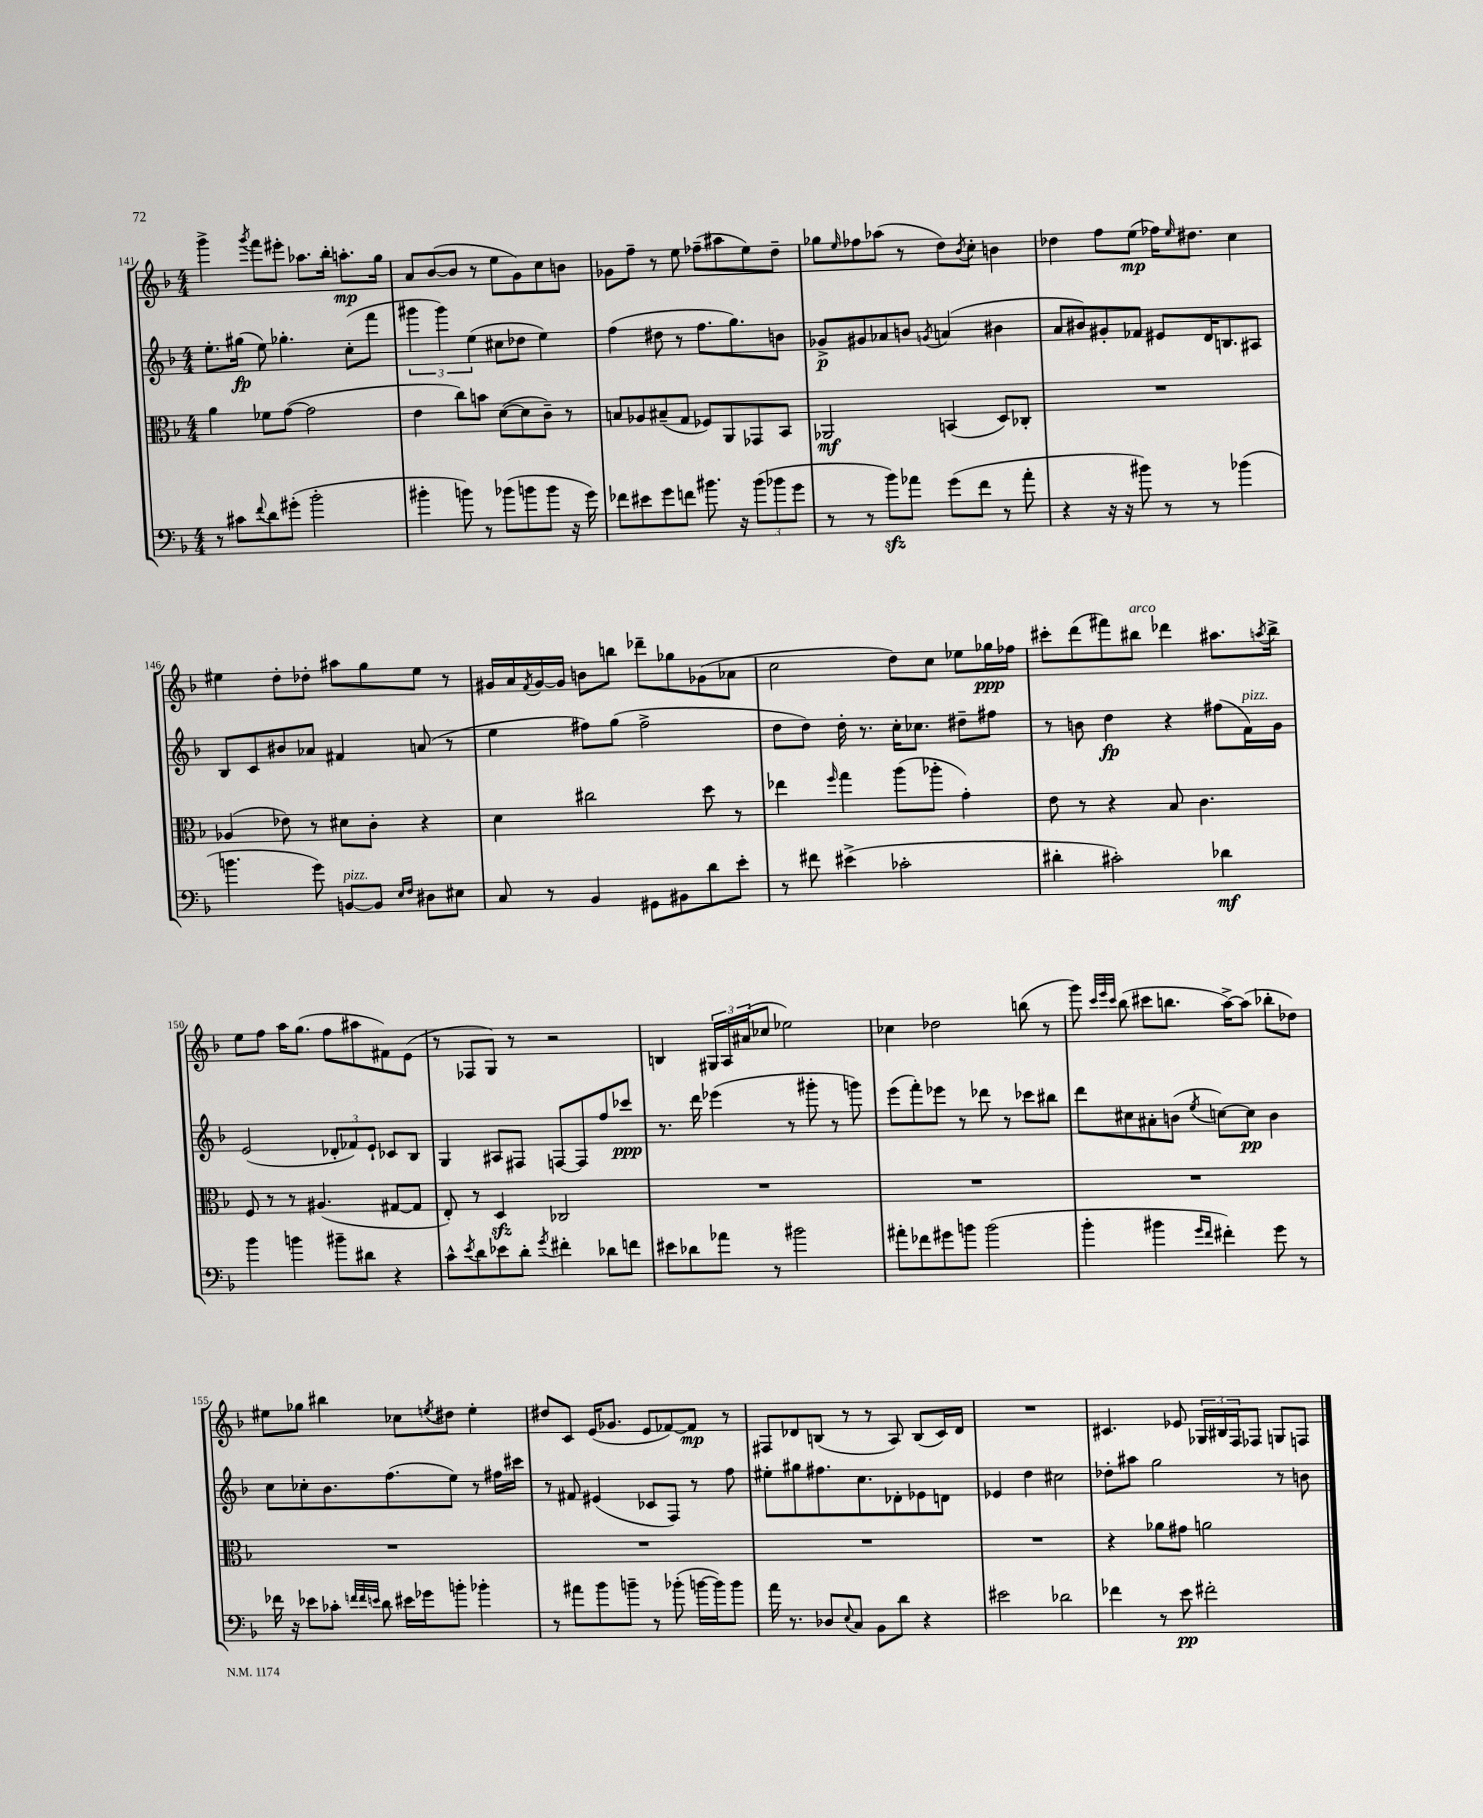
<<
\new StaffGroup <<
\new Staff = "s0" {
    \clef treble \key f \major \numericTimeSignature \time 4/4
    g'''4-> \acciaccatura { g'''8 } f'''8 eis'''8-. aes''8. bes''16-. a''8.-.\mp g''16 |
    a'8 bes'8~( bes'8 r8 e''8 g'8) c''8 b'8 |
    ges'8 f''8-- r8 e''8 fes''8--( ais''8 e''8) d''8-- |
    ges''8 \grace { e''16 } fes''8 aes''8( r8 d''8) \acciaccatura { bes'8 } c''8-. b'4 |
    des''4 f''8 e''8\mp( fes''16) \grace { e''16 } dis''8. c''4 |
    eis''4 d''8-. des''8-. ais''8 g''8 eis''8 r8 |
    gis'16 a'16 \acciaccatura { f'8 } gis'16~ gis'16 b'8 b''8 des'''8-- ges''8 ges'8( aes'8 |
    c''2 d''8) c''8 ees''8 ges''16\ppp fes''16 |
    cis'''8-. d'''8( fis'''8) bis''8^\markup { \italic "arco" } des'''4 ais''8. \acciaccatura { a''8 } bis''16-> |
    e''8 f''8 a''16 g''8.( f''8 ais''8 fis'8) e'8( |
    r8 fes8 g8) r8 r2 |
    b4 \tuplet 3/2 { gis16 a16 ais'16( } ces''8 ees''2) |
    ces''4 des''2 b''8( r8 |
    g'''8) \grace { c'''32 e'''32 c'''32 } bes''8( cis'''8 b''8. a''16~->) a''8( bes''8-. des''8) |
    eis''8 ges''8 bis''4 ces''8 \acciaccatura { e''8 } dis''8 e''4-. |
    dis''8 c'8 e'16( ges'8. e'8 fes'8~) fes'8\mp r8 |
    fis8 des'8 b8( r8 r8 a8) b8( c'16) des'16 |
    R1 |
    cis'4. ees'8 \tuplet 3/2 { ges16 bis16 f16 } fes8 g8 f8 \bar "|." |
}
\new Staff = "s1" {
    \clef treble \key f \major \numericTimeSignature \time 4/4
    e''8.-. gis''16\fp( e''8) ges''4.-. c''8-.( f'''8 |
    \tuplet 3/2 { gis'''4 gis'''4) e''4( } cis''8 des''8 e''4) |
    f''4( dis''8 r8 f''8. g''8.) b'8 |
    ges'8->\p gis'8 aes'8 b'8 \acciaccatura { g'8 } a'4( bis'4 |
    a'8 bis'8) gis'8-. fes'8 eis'8 d'16 b8. ais8 |
    bes8 c'8 bis'8 aes'8 fis'4 a'8( r8 |
    e''4 fis''8) g''8( fis''2-> |
    d''8 d''8) d''16-. r8. c''16-. ces''8. dis''8-- fis''8 |
    r8 b'8 d''4\fp r4 fis''8( f'16^\markup { \italic "pizz." }) g'16 |
    e'2( \tuplet 3/2 { des'8-. fes'8) e'8-! } ces'8 bes8 |
    g4 ais8 fis8 f8~ f8 f''8 ces'''8\ppp |
    r8. d'''16 ees'''4( r8 gis'''8-. r8 g'''8) |
    e'''8( f'''8-.) ees'''8 r8 des'''8 r8 ces'''8 bis''8 |
    d'''8 cis''8 ais'8-. b'8( \acciaccatura { e''8 } c''8~) c''8\pp b'4 |
    c''8 ces''8-. bes'8. f''8.( e''8) r8 fis''16 cis'''16 |
    r8 fis'8 eis'4( ces'8 f8) r8 f''8 |
    eis''8-. gis''8 fis''8. c''8. des'8-. ees'8 d'8 |
    ees'4 d''4 cis''2 |
    des''8-. ais''8 g''2 r8 b'8 \bar "|." |
}
\new Staff = "s2" {
    \clef alto \key f \major \numericTimeSignature \time 4/4
    a'4 fes'8 g'8~( g'2 |
    e'4 c''8) b'8 d'8~( d'8 c'8--) r8 |
    b8 aes8 bis8--( g8 fes8) a,8 ges,8 bes,8 |
    aes,2\mf b,4( d8) ces8-. |
    R1 |
    aes4( ees'8) r8 dis'8 c'8-. r4 |
    d'4 cis''2 d''8 r8 |
    ees''4 \grace { f''16 } g''4 a''8( aes''8-. g'4-.) |
    e'8 r8 r4 bes8 c'4. |
    f8 r8 r8 ais4.( gis8~ gis8 |
    e8-.) r8 d4\sfz ces2 |
    R1 |
    R1 |
    R1 |
    R1 |
    R1 |
    R1 |
    R1 |
    r4 aes'8 gis'8 a'2 \bar "|." |
}
\new Staff = "s3" {
    \clef bass \key f \major \numericTimeSignature \time 4/4
    r8 cis'8 \appoggiatura { f'8 } d'8 gis'8-.( bes'2-. |
    bis'4-. b'8) r8 bes'8( b'8 b'8 r16 g'16) |
    fes'8 eis'8 g'8 f'8 bis'8. r16 \tuplet 3/2 { bis'8( bes'8 g'8 } |
    r8 r8 bes'8\sfz) aes'8 g'8( f'8 r8 aes'8-. |
    r4 r16 r16 bis'8) r8 r8 bes'4( |
    b'4. g'8) b,8~^\markup { \italic "pizz." } b,8 \grace { e16 f16 } dis8 eis8 |
    c8 r8 bes,4 gis,8 bis,8 d'8 e'8-. |
    r8 fis'8 eis'4->( ces'2-. |
    dis'4-. cis'2-.) des'4\mf |
    bes'4 b'4 bis'8-- dis'8 r4 |
    c'8-^ \acciaccatura { e'8 } d'8 ees'8 d'8-. \acciaccatura { g'8 } fis'4-. des'8 f'8 |
    eis'8 des'8 aes'8 r8 bis'2 |
    ais'8-. fes'8 gis'8 b'8 b'2( |
    bes'4-. bis'4 \grace { g'16 f'16 } fis'4-.) g'8 r8 |
    fes'16 r16 ees'8 ces'8-. \grace { f'32 f'32 e'32 } d'8 eis'16 ges'16 b'8-. bes'4-. |
    r8 ais'8 bes'8 b'8-- r8 bes'8-.( b'16~ b'16) b'8 |
    a'16 r8. des8 \appoggiatura { e8 } c8 bes,8 d'8 r4 |
    eis'2 des'2 |
    fes'4 r8 e'8\pp fis'2-. \bar "|." |
}
>>
>>
\layout { \context { \Score currentBarNumber = #141 } }
